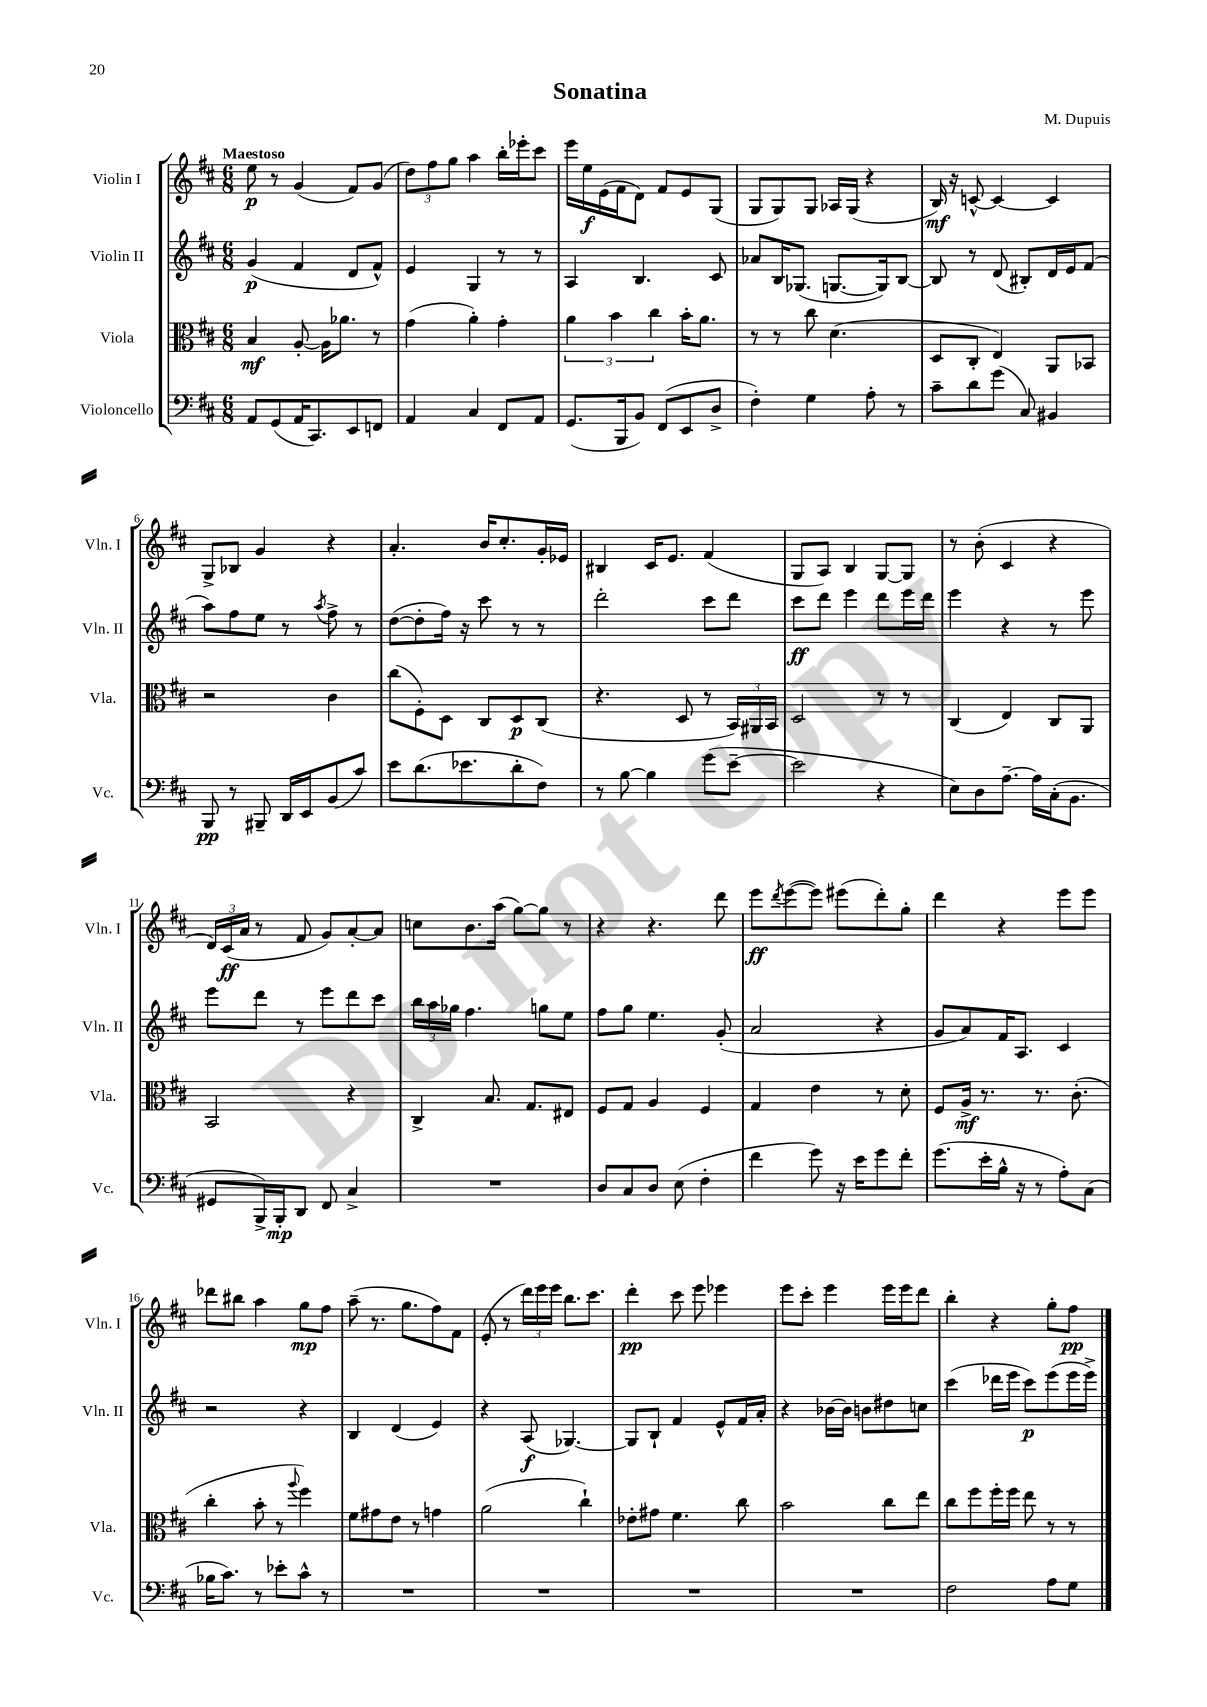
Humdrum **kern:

**kern	**kern	**kern	**kern
*staff4	*staff3	*staff2	*staff1
*clefF4	*clefC3	*clefG2	*clefG2
*k[f#c#]	*k[f#c#]	*k[f#c#]	*k[f#c#]
*M6/8	*M6/8	*M6/8	*M6/8
8AA	4B	(4g	8ee
(8GG	.	.	8r
16AA	[8A'	4f#	(4g
8.CC#)	.	.	.
.	16A]	.	.
.	8.a-	.	.
8EE	.	8d	8f#)
8FF	8r	8f#^^)	(8g
=	=	=	=
4AA	(4g	4e	12dd)
.	.	.	12ff#
.	.	.	12gg
4C#	4a')	4G	4aa
8FF#	4g'	8r	16bb'
.	.	.	16eee-'
8AA	.	8r	8ccc#
=	=	=	=
(8.GG	6a	4A	16eee
.	.	.	16ee
.	.	.	(16e
.	6b	.	.
16BBB	.	.	16f#
8BB)	.	4.B	8d)
.	6cc#	.	.
(8FF#	.	.	8f#
8EE	16b'	.	8e
.	8.a	.	.
8D^	.	8c#	(8G
=	=	=	=
4F#')	8r	8a-	8G
.	8r	16B	8G)
.	.	(8.G-	.
4G	8cc#	.	8G
.	(4.d	[8.G	16A-
.	.	.	(16G
8A'	.	.	4r
.	.	16G])	.
8r	.	[8B	.
=	=	=	=
8c#~	8D	8B]	16B)
.	.	.	16r
8d	8C#'	8r	[8c^^
(8g	4E)	(8d	4c_
8C#)	.	8B#')	.
4BB#	8AA	16d	4c]
.	.	16e	.
.	8BB-	(8f#	.
=	=	=	=
8BBB	2r	8aa)	8G^
8r	.	8ff#	8B-
8BBB#~	.	8ee	4g
16DD	.	8r	.
16EE	.	.	.
.	.	8qaa	.
(8BB	4c#	8ff#^	4r
8c#)	.	8r	.
=	=	=	=
8e	(8cc#	([8dd	4.a'
(8.d	8F#')	8dd']	.
.	8D	16ff#)	.
8.e-	.	16r	.
.	8C#	8ccc#	16b
.	.	.	8.cc#'
8d'	8D	8r	.
8F#)	(8C#	8r	16g'
.	.	.	16e-
=	=	=	=
8r	4.r	2ddd'	4B#
[8B	.	.	.
4B]	.	.	16c#
.	.	.	8.e
.	8D	.	.
(8g	8r	8ccc#	(4f#
[8e~	24BB)	8ddd	.
.	24AA#	.	.
.	24BB	.	.
=	=	=	=
2e]	2D	8ccc#	8G
.	.	8ddd	8A)
.	.	4eee	4B
4r	8r	8ddd	[8G
.	8r	16eee	8G]
.	.	16ddd	.
=	=	=	=
8E)	(4C#	4eee	8r
8D	.	.	(8b'
[8.A~	4E)	4r	4c#
16A]	.	.	.
(16C#'	8C#	8r	4r
8.BB	.	.	.
.	8AA	8eee	.
=	=	=	=
8GG#	2BB	8eee	24d)
.	.	.	(24c#
.	.	.	24a
16BBB^)	.	8ddd	8r
16BBB'	.	.	.
8DD	.	8r	8f#
8FF#	.	8eee	8g)
4C#^	4r	8ddd	[8a'
.	.	8ccc#	8a]
=	=	=	=
2.r	4C#^	24bb	8cc
.	.	24aa	.
.	.	24gg-	.
.	.	4.ff#	8.b
.	8.B	.	.
.	.	.	(16aa
.	.	.	[8gg)
.	8.G	.	.
.	.	8gg	8gg]
.	8E#	8ee	8r
=	=	=	=
8D	8F#	8ff#	4r
8C#	8G	8gg	.
8D	4A	4.ee	4.r
(8E	.	.	.
4F#'	4F#	.	.
.	.	(8g'	8ddd
=	=	=	=
4f#	4G	2a	8eee
.	.	.	8qddd
.	.	.	([8eee
8g)	4e	.	8eee])
16r	.	.	(8eee#
16e	.	.	.
8g	8r	4r	8ddd')
8f#'	8d'	.	8gg'
=	=	=	=
(8.g	8F#	8g	4ddd
.	16A^	8a)	.
16e'	8.r	.	.
16B^^	.	16f#	4r
16r	.	8.A	.
8r	8.r	.	.
8A')	.	4c#	8eee
.	(8.c#'	.	.
(8C#	.	.	8eee
=	=	=	=
16B-	4cc#'	2r	8ddd-
8.c#)	.	.	.
.	.	.	8bb#
8r	8b'	.	4aa
8e-'	8r	.	.
.	8qqaa	.	.
8c#^^	4ff#)	4r	8gg
8r	.	.	8ff#
=	=	=	=
2.r	8f#	4B	(8aa~
.	8g#	.	8.r
.	8e	(4d	.
.	.	.	8.gg
.	8r	.	.
.	4g	4e)	8ff#)
.	.	.	8f#
=	=	=	=
2.r	(2a	4r	(8e'
.	.	.	8r
.	.	(8A	24ddd)
.	.	.	24eee
.	.	.	24eee
.	.	[4.G-)	8.bb
.	4cc#`)	.	.
.	.	.	8.ccc#
=	=	=	=
2.r	8e-'	8G-]	4ddd'
.	8g#	8B`	.
.	4.f#	4f#	8ccc#
.	.	.	8eee
.	.	8e^^	4eee-
.	8cc#	16f#	.
.	.	16a'	.
=	=	=	=
2.r	2b	4r	8eee
.	.	.	8ccc#'
.	.	[16b-	4eee
.	.	16b-]	.
.	.	8b	.
.	8cc#	8dd#	16eee
.	.	.	16eee
.	8ee	8cc	8ddd
=	=	=	=
2F#	8cc#	(4ccc#	4bb'
.	8ff#	.	.
.	16ff#'	16ddd-	4r
.	16ff#	16eee	.
.	8ee	8ccc#)	.
8A	8r	(8eee	8gg'
8G	8r	16eee	8ff#
.	.	16eee^)	.
==	==	==	==
*-	*-	*-	*-
